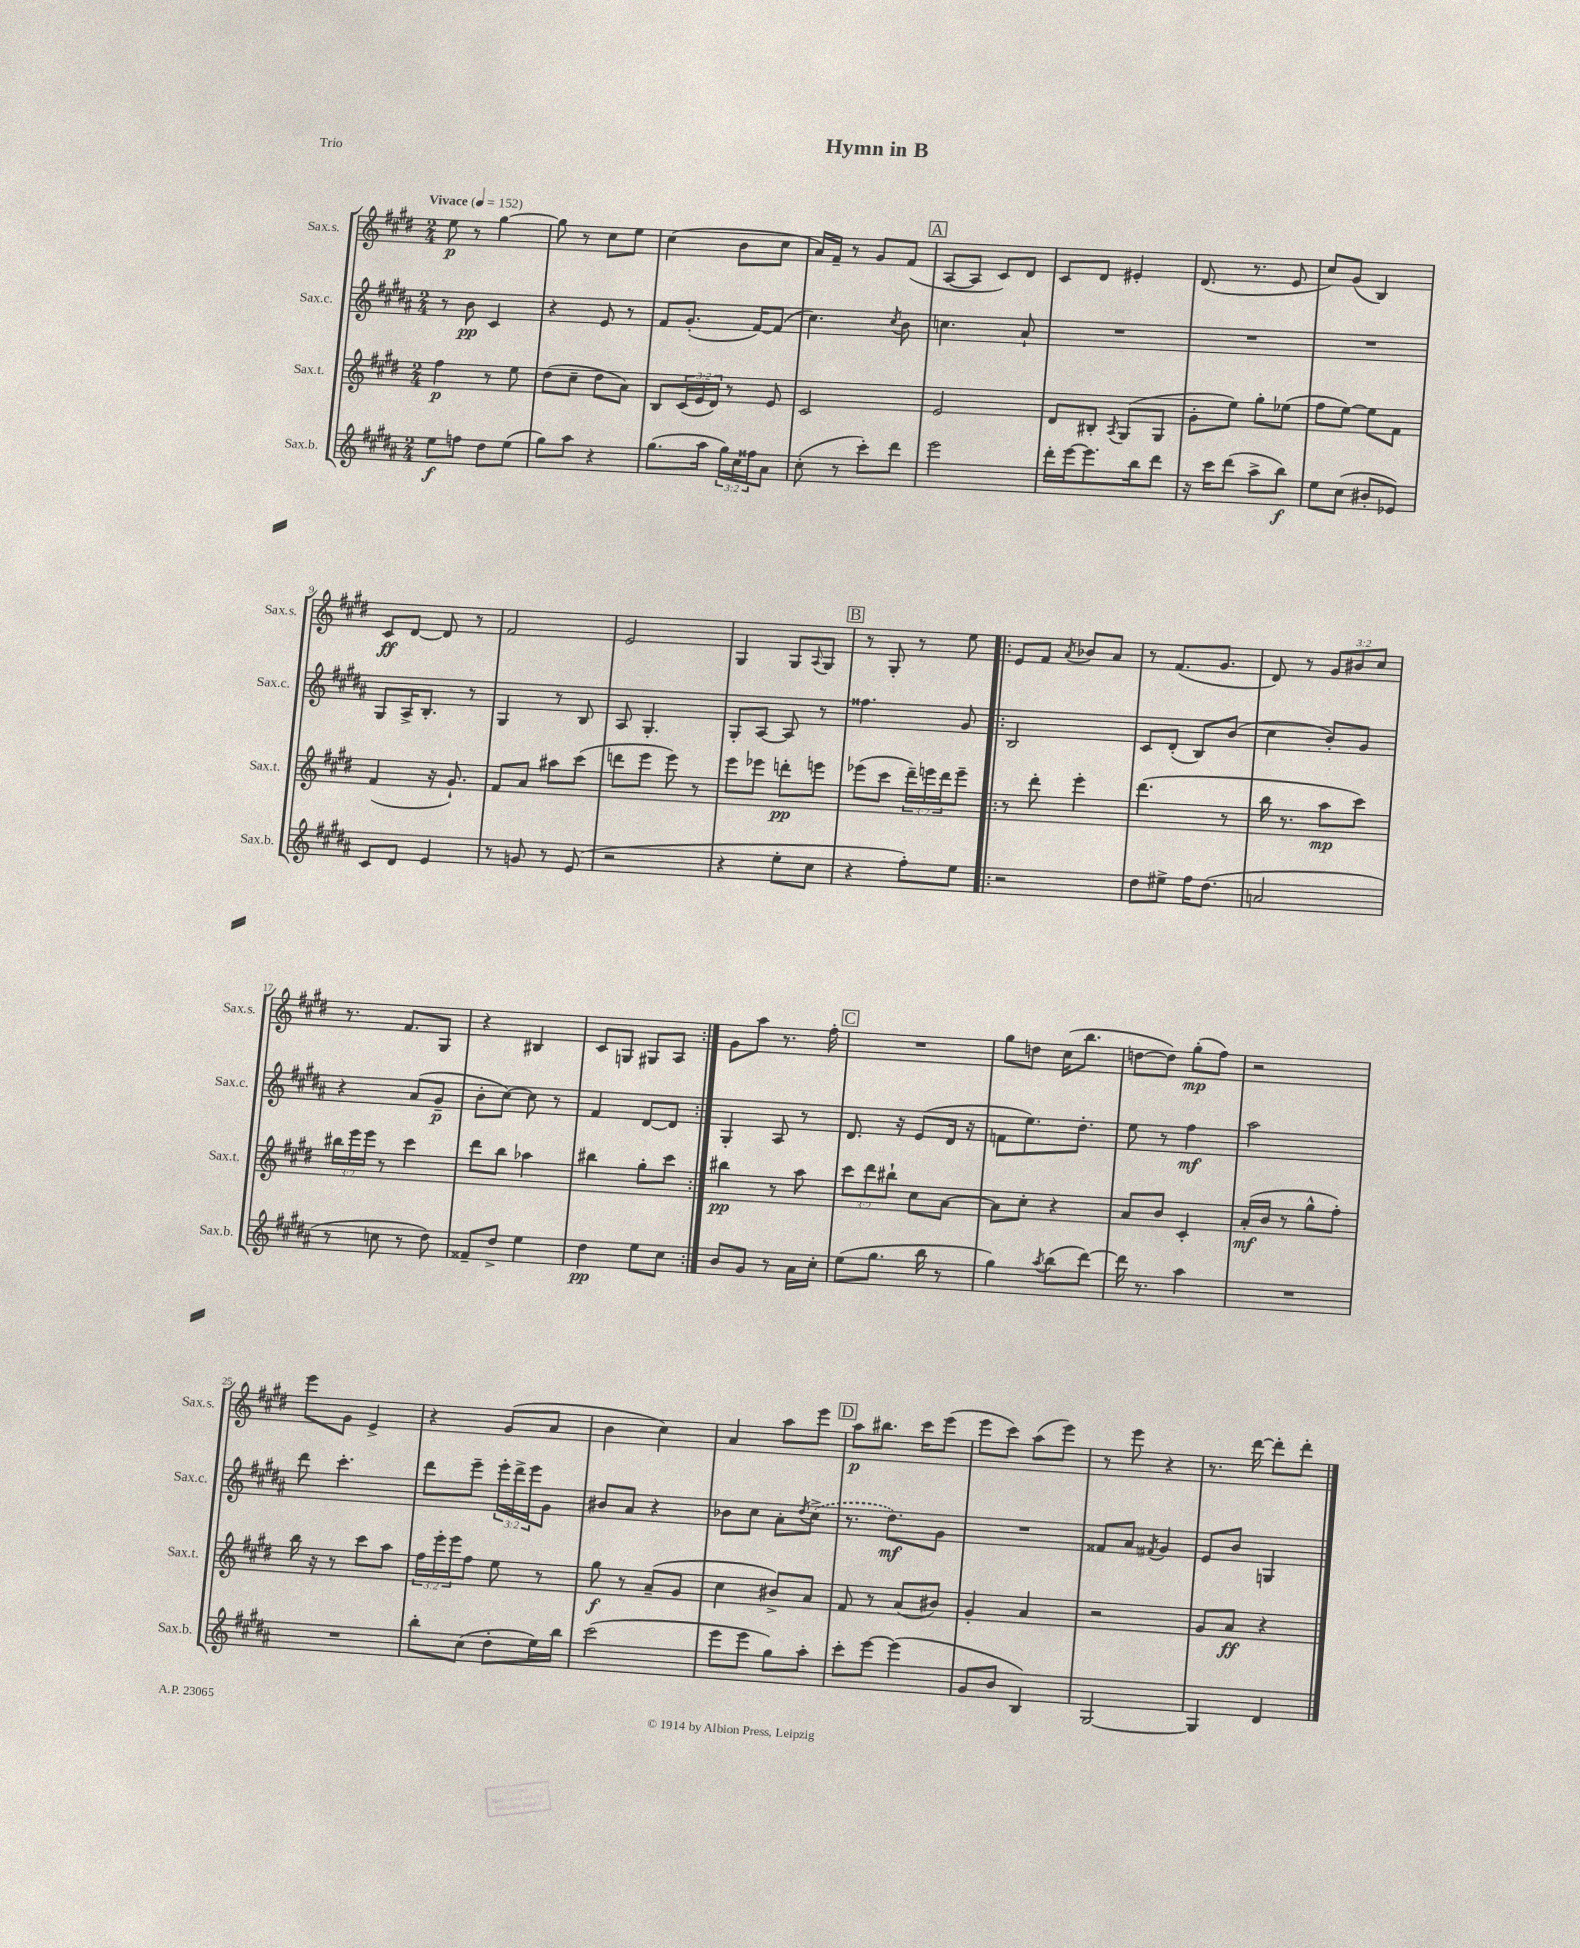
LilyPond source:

\header { title = "Hymn in B" piece = "Trio" }
<<
\new StaffGroup <<
\new Staff = "s0" \with { instrumentName = "Sax.s." shortInstrumentName = "Sax.s." } {
    \clef treble \key e \major \numericTimeSignature \time 2/4 \override Staff.TupletNumber.text = #tuplet-number::calc-fraction-text \tempo "Vivace" 4 = 152
    e''8\p r8 gis''4~ |
    gis''8 r8 cis''8 e''8 |
    cis''4( b'8 cis''8 |
    a'16) fis'16-- r8 gis'8 fis'8( |
    \mark \markup { \box "A" } a8~ a8 cis'8) dis'8 |
    cis'8 dis'8 eis'4-. |
    dis'8.( r8. e'8 |
    cis''8) gis'8( b4) |
    cis'8\ff dis'8~ dis'8 r8 |
    fis'2 |
    e'2 |
    gis4 gis8 \appoggiatura { a8 } gis8 |
    \mark \markup { \box "B" } r8 gis8-. r8 e''8 |
    \repeat volta 2 { e'8 fis'8 \acciaccatura { a'8 } bes'8 a'8 |
    r8 fis'8.( gis'8. |
    dis'8) r8 \tuplet 3/2 { gis'8 bis'8 cis''8 } |
    r8. fis'8. gis8 |
    r4 bis4 |
    cis'8 g8 gis8 a8 | }
    gis'8 a''8 r8. fis''16-. |
    \mark \markup { \box "C" } R2 |
    gis''8 d''8 cis''16( b''8. |
    d''8~ d''8) gis''8-.\mp( fis''8) |
    r2 |
    e'''8 gis'8 e'4-> |
    r4 gis'8( a'8 |
    b'4 cis''4) |
    a'4 a''8 e'''8 |
    \mark \markup { \box "D" } a''8\p bis''8. cis'''16 e'''8( |
    e'''8 cis'''8) a''8( e'''8) |
    r8 e'''8 r4 |
    r8. dis'''16~ dis'''8-. dis'''8-. \bar "|." |
}
\new Staff = "s1" \with { instrumentName = "Sax.c." shortInstrumentName = "Sax.c." } {
    \clef treble \key b \major \numericTimeSignature \time 2/4 \override Staff.TupletNumber.text = #tuplet-number::calc-fraction-text
    r8 b'8\pp cis'4 |
    r4 e'8 r8 |
    fis'8 gis'8.-.( fis'16~) fis'8( |
    cis''4.) \acciaccatura { cis''8 } b'8 |
    \mark \markup { \box "A" } c''4. ais'8-! |
    R2 |
    R2 |
    R2 |
    gis8 ais16-> b8.-. r8 |
    gis4 r8 b8 |
    ais8 gis4.-. |
    gis8-. ais8~ ais8 r8 |
    \mark \markup { \box "B" } fisis''4. gis'8 |
    \repeat volta 2 { b2 |
    cis'8 dis'8-.( b8) b'8( |
    cis''4 b'8-.) gis'8 |
    r4 ais'8( gis'8--\p |
    b'8-. cis''8~) cis''8 r8 |
    fis'4 dis'8~ dis'8 | }
    gis4-. ais8 r8 |
    \mark \markup { \box "C" } dis'8. r16 e'8( dis'16 r16 |
    f'8 e''8.) dis''8.-. |
    e''8 r8 fis''4\mf |
    ais''2 |
    dis'''8 cis'''4.-. |
    dis'''8 e'''8-- \tuplet 3/2 { e'''16-. dis'''16-> e'''16 } gis'8 |
    bis'8 ais'8 r4 |
    bes'8 cis''8 ais'8-. \acciaccatura { dis''8 } \once \slurDashed cis''8->( |
    \mark \markup { \box "D" } r8. dis''8.\mf) gis'8 |
    R2 |
    fisis'8 ais'8 \acciaccatura { fis'8 } gis'4 |
    e'8 b'8 g4 \bar "|." |
}
\new Staff = "s2" \with { instrumentName = "Sax.t." shortInstrumentName = "Sax.t." } {
    \clef treble \key e \major \numericTimeSignature \time 2/4 \override Staff.TupletNumber.text = #tuplet-number::calc-fraction-text
    fis''4\p r8 e''8 |
    dis''8( cis''8-- dis''8 a'8) |
    b8 \tuplet 3/2 { cis'16( e'16 dis'16) } r8 e'8 |
    cis'2 |
    \mark \markup { \box "A" } e'2 |
    dis'8 bis8-. \acciaccatura { a8 } gis8( gis8 |
    gis'8-. e''8) gis''8-. ees''8( |
    fis''8 e''8~) e''8 fis'8 |
    fis'4( r16 gis'8.-!) |
    fis'8 a'8 ais''8 cis'''8( |
    d'''8 e'''8 e'''8) r8 |
    e'''8 ees'''8 d'''8-.\pp e'''8 |
    \mark \markup { \box "B" } ees'''8( cis'''8 \tuplet 3/2 { dis'''16--) e'''16 dis'''16 } e'''8-- |
    \repeat volta 2 { r8 dis'''8-. e'''4-. |
    dis'''4.( r8 |
    b''16 r8. a''8\mp cis'''8) |
    \tuplet 3/2 { bis''16 e'''16 e'''16 } r8 cis'''4 |
    dis'''8 b''8 aes''4 |
    bis''4 gis''8-. cis'''8 | }
    bis''4\pp r8 a''8 |
    \mark \markup { \box "C" } \tuplet 3/2 { cis'''8 dis'''8 bis''8-! } cis''8 a'8~ |
    a'8 cis''8-. r4 |
    a'8 b'8 cis'4-. |
    a'16-.\mf( b'16 r8 gis''8-^ fis''8-.) |
    b''16 r16 r8 cis'''8 a''8 |
    \tuplet 3/2 { fis''16 e'''16-. e'''16 } fis''8 e''8 r8 |
    gis''8\f r8 a'8--( gis'8 |
    cis''4 bis'8->) a'8 |
    \mark \markup { \box "D" } fis'8 r8 a'8( bis'8) |
    gis'4-. a'4 |
    r2 |
    gis'8 a'8\ff r4 \bar "|." |
}
\new Staff = "s3" \with { instrumentName = "Sax.b." shortInstrumentName = "Sax.b." } {
    \clef treble \key b \major \numericTimeSignature \time 2/4 \override Staff.TupletNumber.text = #tuplet-number::calc-fraction-text
    e''8\f f''8 dis''8 e''8( |
    gis''8) ais''8 r4 |
    gis''8.( ais''16 \tuplet 3/2 { gis''16) cis''16 fisis''16 } ais'8 |
    cis''8-.( r8 cis'''8-.) dis'''8 |
    \mark \markup { \box "A" } e'''2 |
    dis'''16-. e'''16~ e'''8. b''16 dis'''8 |
    r16 cis'''16 dis'''8( ais''8-> b''8\f) |
    e''8 cis''8( bis'8-. ees'8) |
    cis'8 dis'8 e'4 |
    r8 g'8 r8 e'8( |
    r2 |
    r4 e''8-. cis''8 |
    \mark \markup { \box "B" } r4 fis''8-.) e''8 |
    \repeat volta 2 { r2 |
    dis''8 eis''8-> fis''16 dis''8.( |
    a'2 |
    r8 c''8 r8 dis''8) |
    fisis'8-- dis''8-> e''4 |
    dis''4\pp e''8 cis''8 | }
    b'8 gis'8 r8 ais'16 cis''16-. |
    \mark \markup { \box "C" } e''8( gis''8. b''16 r8 |
    gis''4) \acciaccatura { ais''8 } b''8( dis'''8~) |
    dis'''16 r8. ais''4 |
    R2 |
    R2 |
    b''8-. cis''8( dis''8-. e''16) b''16 |
    cis'''2( |
    e'''8 e'''8 gis''8) ais''8-. |
    \mark \markup { \box "D" } cis'''8-. e'''8~ e'''4( |
    gis'8 b'8 b4) |
    gis2~ |
    gis4 dis'4 \bar "|." |
}
>>
>>
